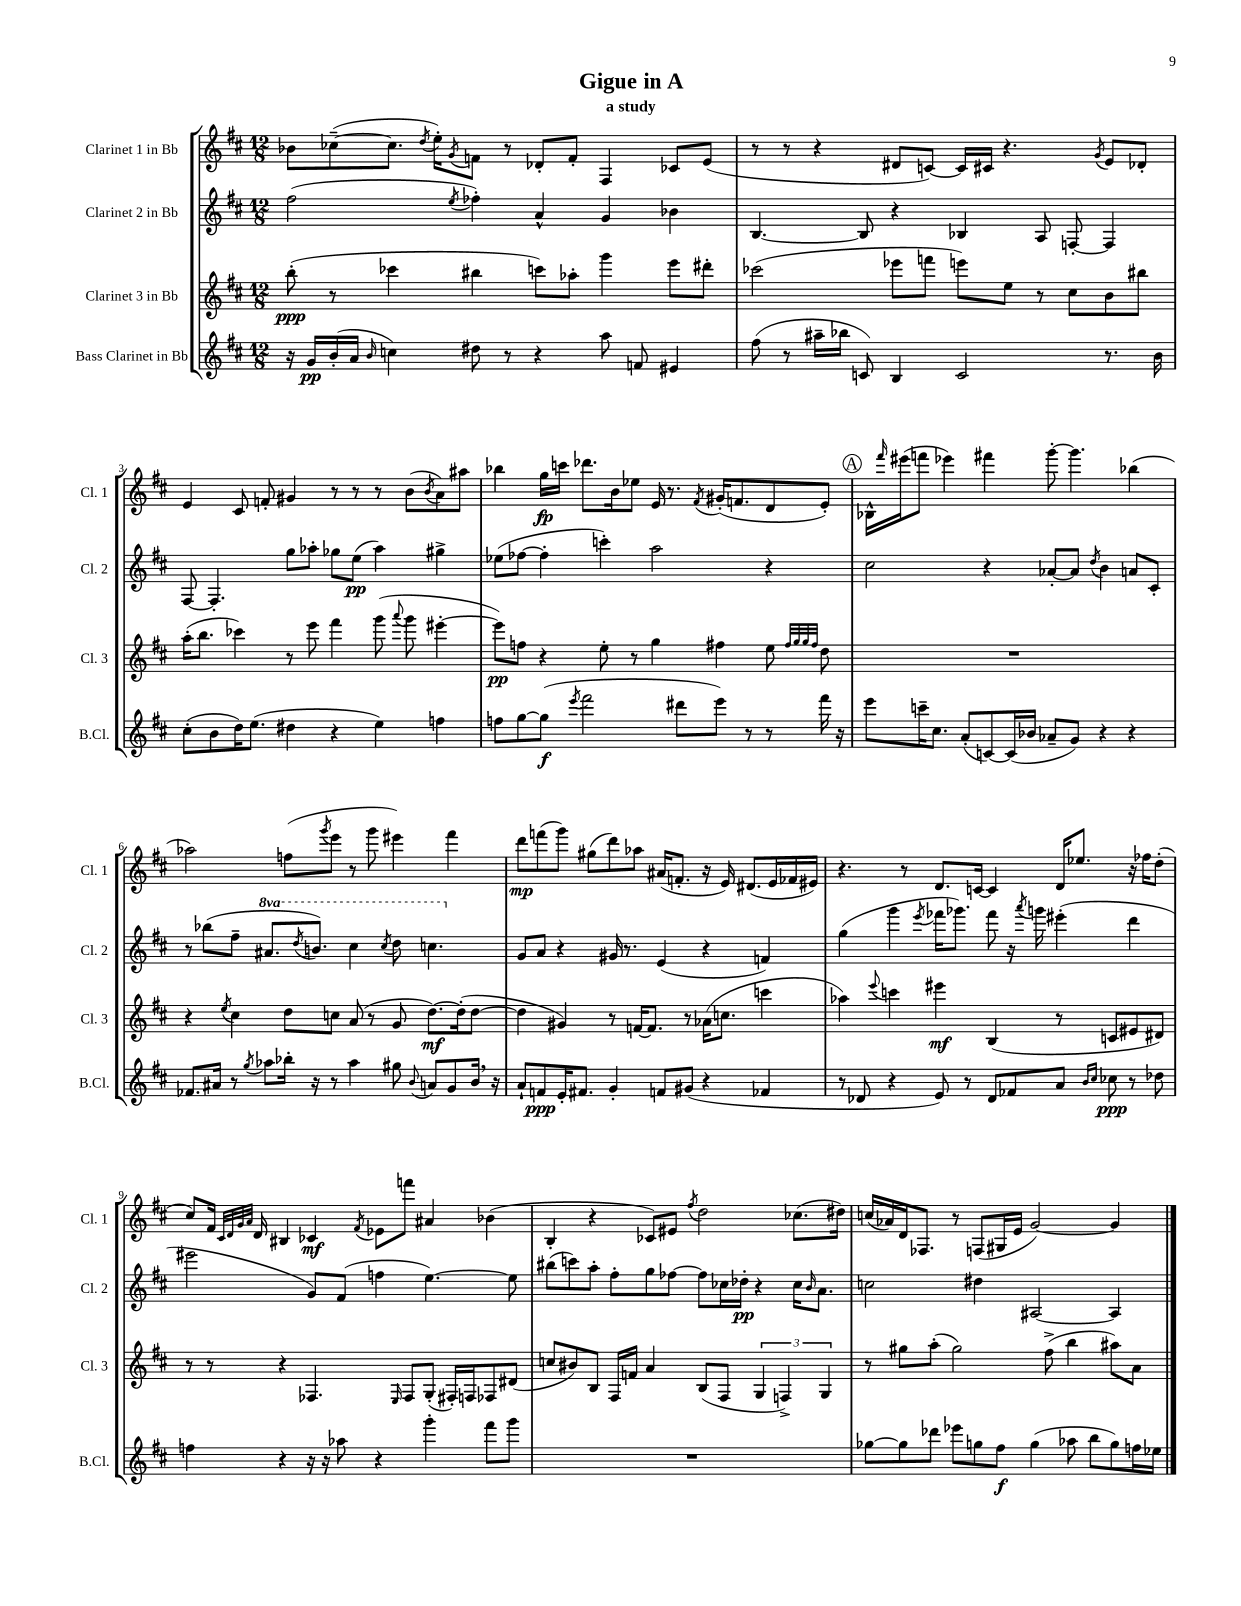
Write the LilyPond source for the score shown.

\header { title = "Gigue in A" subtitle = "a study" }
<<
\new StaffGroup <<
\new Staff = "s0" \with { instrumentName = "Clarinet 1 in Bb" shortInstrumentName = "Cl. 1" } {
    \clef treble \key d \major \numericTimeSignature \time 12/8
    bes'8 ces''8~--( ces''8. \acciaccatura { d''8 } e''16-.) \acciaccatura { g'8 } f'8 r8 des'8-. f'8-. fis4 ces'8 e'8( |
    r8 r8 r4 dis'8 c'8~) c'16 cis'16 r4. \acciaccatura { g'8 } e'8 des'8-. |
    e'4 cis'8 f'8-. gis'4 r8 r8 r8 b'8( \acciaccatura { b'8 } a'8) ais''8 |
    bes''4 g''16\fp c'''16 des'''8. b'16 ees''8 e'16 r8. \acciaccatura { fis'8 } gis'16-.( f'8. d'8 e'8-.) |
    \mark \markup { \circle "A" } bes16-^ \grace { fis'''16 } eis'''16( f'''8 ees'''4) fis'''4 g'''8~-. g'''4. bes''4( |
    aes''2) f''8( \acciaccatura { g'''8 } e'''8 r8 g'''8 eis'''4) fis'''4 |
    d'''8\mp f'''8( g'''8) gis''8( d'''8) aes''8 ais'16( f'8.-. r16 e'16) dis'8.( e'16 fes'16 eis'16) |
    r4. r8 d'8. c'16~ c'4 d'16 ees''8. r16 fes''16 d''8-.( |
    cis''8) fis'16 \grace { cis'32 d'32 g'32 a'32 } d'16 bis4 ces'4\mf \acciaccatura { fis'8 } ees'8 f'''8 ais'4 bes'4( |
    b4-. r4 ces'8) eis'8 \acciaccatura { fis''8 } d''2 ces''8.( dis''16) |
    c''16( aes'16) d'16 fes8. r8 f8( gis16 e'16 g'2~) g'4 \bar "|." |
}
\new Staff = "s1" \with { instrumentName = "Clarinet 2 in Bb" shortInstrumentName = "Cl. 2" } {
    \clef treble \key d \major \numericTimeSignature \time 12/8 \set Staff.ottavationMarkups = #ottavation-simple-ordinals
    fis''2( \acciaccatura { e''8 } fes''4-.) a'4-^ g'4 bes'4 |
    b4.~ b8 r4 bes4 a8 f8~-. f4 |
    fis8~ fis4.-. g''8 aes''8-. ges''8 e''8\pp( aes''4) gis''4-> |
    ees''8( fes''8~ fes''4-. c'''4-.) a''2 r4 |
    \mark \markup { \circle "A" } cis''2 r4 aes'8~-. aes'8 \acciaccatura { d''8 } b'4 a'8 cis'8-. |
    r8 bes''8( fis''8-- \ottava #1 ais''8. \acciaccatura { d'''8 } b''8.) cis'''4 \acciaccatura { cis'''8 } d'''8 c'''4. \ottava #0 |
    g'8 a'8 r4 gis'16 r8. e'4( r4 f'4) |
    g''4( g'''4 \acciaccatura { e'''8 } fes'''16 ges'''8.) fes'''8 r16 \acciaccatura { a'''8 } g'''16 eis'''4-.( d'''4 |
    eis'''2 g'8) fis'8( f''4 e''4.~) e''8 |
    bis''8( c'''8) a''8-. fis''8-. g''8 fes''8~ fes''8 ces''16 des''16-.\pp r4 ces''16 \grace { b'16 } a'8. |
    c''2 dis''4 ais2~ ais4 \bar "|." |
}
\new Staff = "s2" \with { instrumentName = "Clarinet 3 in Bb" shortInstrumentName = "Cl. 3" } {
    \clef treble \key d \major \numericTimeSignature \time 12/8
    b''8-.\ppp( r8 ces'''4 bis''4 c'''8) aes''8-. g'''4 e'''8 dis'''8-. |
    ces'''2( ees'''8 f'''8 e'''8) e''8 r8 cis''8 b'8 bis''8 |
    a''16-.( b''8. ces'''4) r8 e'''8 fis'''4 g'''8( \appoggiatura { a'''8 } g'''8 eis'''4~-. |
    eis'''8\pp) f''8 r4 e''8-. r8 g''4 fis''4 e''8 \grace { fis''32 g''32 g''32 fis''32 } d''8 |
    \mark \markup { \circle "A" } R1. |
    r4 \acciaccatura { e''8 } cis''4 d''8 c''8 a'8( r8 g'8 d''8.~\mf) d''16-.( d''8~ |
    d''4 gis'4) r8 f'16~ f'8. r8 aes'16( c''8. c'''4 |
    aes''4) \appoggiatura { e'''8 } c'''4 eis'''4\mf b4( r8 c'8 eis'8 dis'8) |
    r8 r8 r4 fes4. \grace { e16 } fes8 g8-.( fis16-.) f16 fes8 dis'8( |
    c''8 bis'8) b8 fis16 f'16 a'4 b8( fis8 \tuplet 3/2 { g4 f4->) g4 } |
    r8 gis''8 a''8-.( gis''2) fis''8->( b''4 ais''8) a'8 \bar "|." |
}
\new Staff = "s3" \with { instrumentName = "Bass Clarinet in Bb" shortInstrumentName = "B.Cl." } {
    \clef treble \key d \major \numericTimeSignature \time 12/8
    r16 g'16\pp b'16-.( a'16 \grace { b'16 } c''4) dis''8 r8 r4 a''8 f'8 eis'4 |
    fis''8( r8 ais''16-- bes''16 c'8) b4 c'2 r8. b'16 |
    cis''8-.( b'8 d''16) e''8.( dis''4 r4 e''4) f''4 |
    f''8 g''8~ g''8\f( \acciaccatura { e'''8 } fis'''2 dis'''8 e'''8) r8 r8 fis'''16 r16 |
    \mark \markup { \circle "A" } e'''8 c'''16-- cis''8. a'8-.( c'8~) c'16( bes'16 aes'8-- g'8) r4 r4 |
    fes'8. ais'16 r8 \acciaccatura { g''8 } aes''8 bes''16-. r16 r8 aes''4 gis''8 \appoggiatura { b'8 } a'8 g'8 b'16 \breathe r16 |
    a'8-! f'8\ppp e'16-. fis'8. g'4-. f'8 gis'8( r4 fes'4 |
    r8 des'8 r4 e'8) r8 des'8 fes'8 a'8 \grace { b'16 cis''16 } ces''8\ppp r8 des''8 |
    f''4 r4 r16 r16 aes''8 r4 g'''4-. fis'''8 g'''8 |
    R1. |
    ges''8~ ges''8 des'''8 ees'''8 g''8 fis''8\f g''4( aes''8 b''8 g''8) f''16 ees''16 \bar "|." |
}
>>
>>
